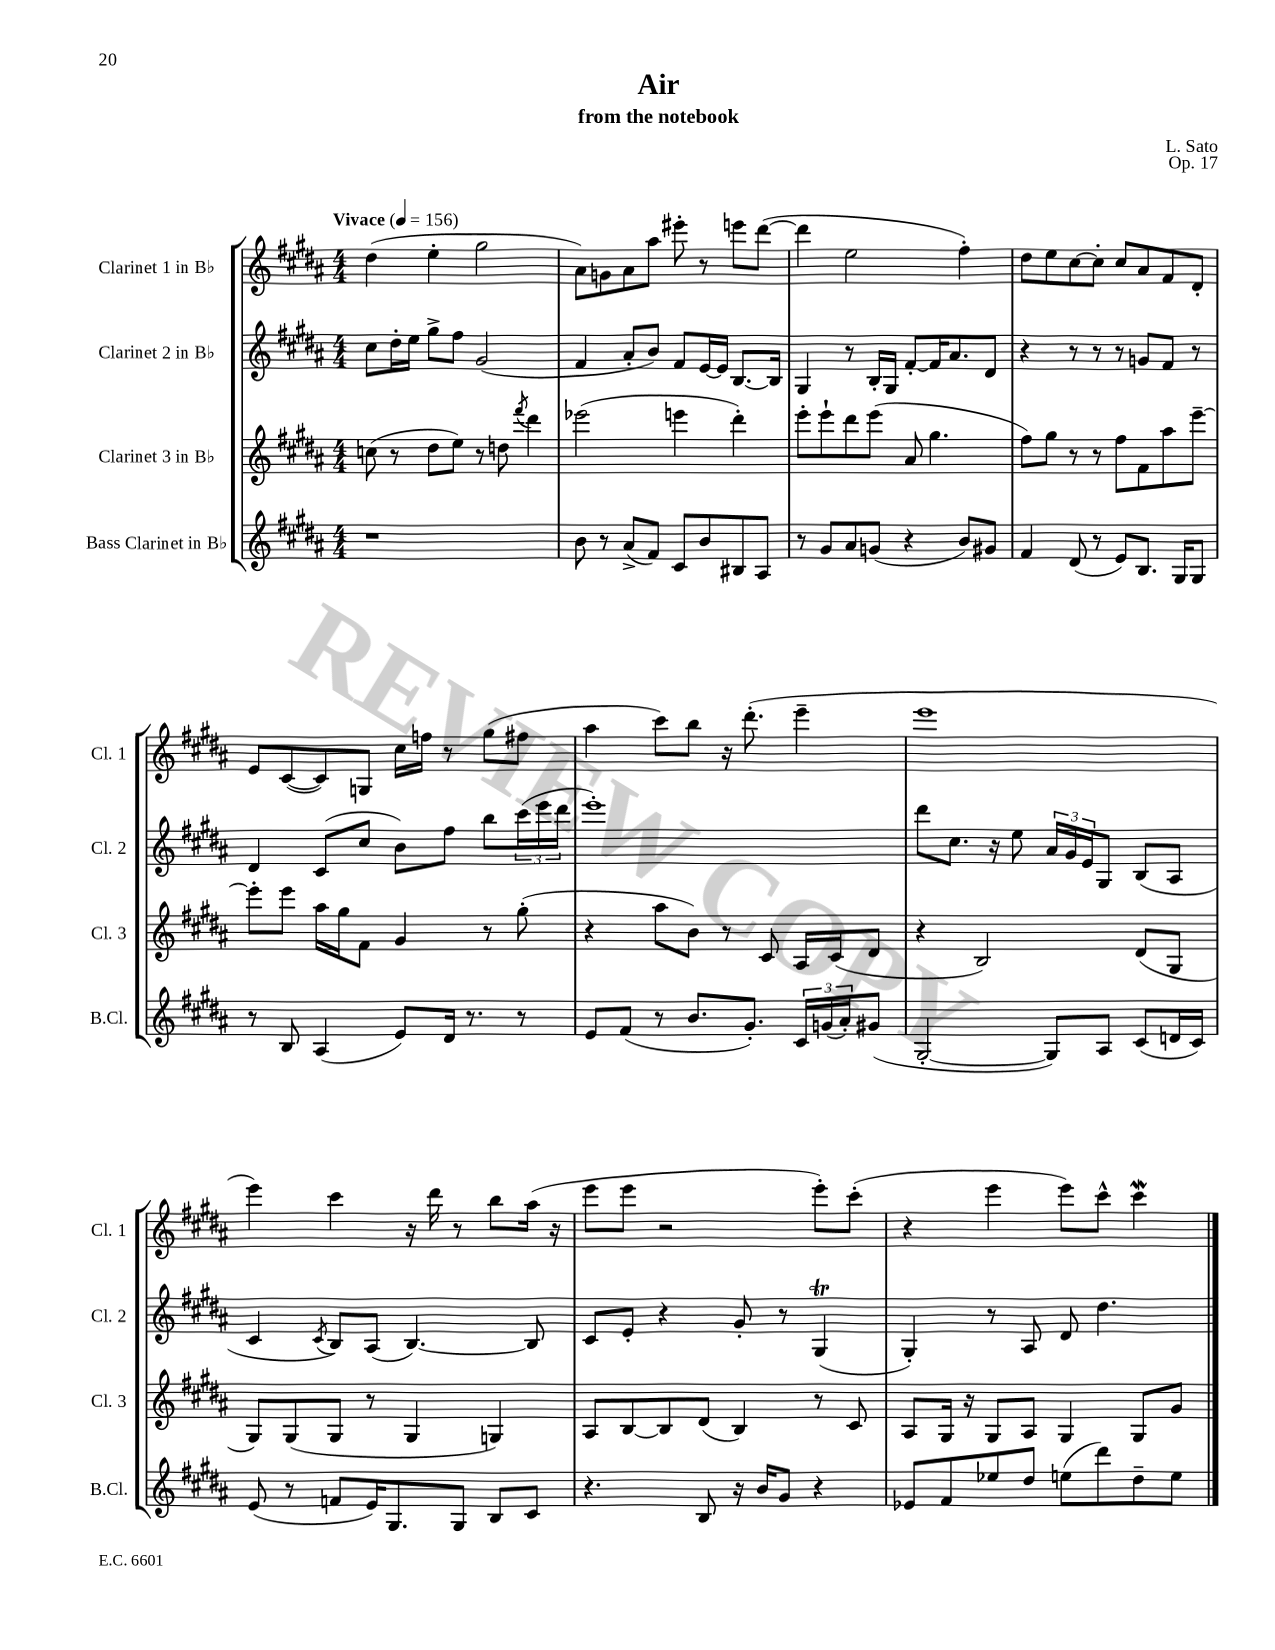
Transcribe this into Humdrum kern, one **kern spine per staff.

**kern	**kern	**kern	**kern
*part4	*part3	*part2	*part1
*staff4	*staff3	*staff2	*staff1
*I"Bass Clarinet in B♭	*I"Clarinet 3 in B♭	*I"Clarinet 2 in B♭	*I"Clarinet 1 in B♭
*I'B.Cl.	*I'Cl. 3	*I'Cl. 2	*I'Cl. 1
*clefG2	*clefG2	*clefG2	*clefG2
*k[f#c#g#d#a#]	*k[f#c#g#d#a#]	*k[f#c#g#d#a#]	*k[f#c#g#d#a#]
*M4/4	*M4/4	*M4/4	*M4/4
*MM156	*MM156	*MM156	*MM156
=1	=1	=1	=1
!	!	!	!LO:TX:a:B:t=Vivace
1r	(8ccn\	8cc#\L	(4dd#\
.	8r	16dd#'\L	.
.	.	16ee\JJ	.
.	8dd#\L	8gg#^\L	4ee'\
.	8ee\J)	8ff#\J	.
.	8r	(2g#/	2gg#\
.	8ddn\	.	.
.	8qfff#/	.	.
.	4ddd#\	.	.
=2	=2	=2	=2
8b\	(2eee-X\	4f#/	8a#\L)
8r	.	.	8gn\
(8a#^/L	.	8a#'/L	8a#\
8f#/J)	.	8b/J)	8aa#\J
8c#/L	4eeen\	8f#/L	8eee#X'\
8b/	.	[16e/L	8r
.	.	16e/JJ]	.
8B#X/	4ddd#'\)	[8.B/L	8eeen\L
8A#/J	.	.	([8ddd#\J
.	.	16B/Jk]	.
=3	=3	=3	=3
8r	8eee'\L	4G#/	4ddd#\]
8g#/L	8eee`\	.	.
8a#/	8ddd#\	8r	2ee\
(8gn/J	(8eee\J	16B'/LL	.
.	.	16G#/JJ	.
4r	8a#/	[8f#'/L	.
.	4.gg#\	16f#/K]	.
.	.	8.a#/	.
8b/L)	.	.	4ff#'\)
8g#X/J	.	8d#/J	.
=4	=4	=4	=4
4f#/	8ff#\L)	4r	8dd#\L
.	8gg#\J	.	8ee\
(8d#/	8r	8r	[8cc#\
8r	8r	8r	8cc#'\J]
8e/L)	8ff#\L	8r	8cc#/L
8.B/J	8f#\	8gn/L	8a#/
.	8aa#\	8f#/J	8f#/
16G#/KL	.	.	.
8G#/J	[8eee~\J	8r	8d#'/J
!!LO:LB:g=z
=5	=5	=5	=5
8r	8eee'\L]	4d#/	8e/L
8B/	8eee\J	.	([8c#/
(4A#/	16aa#\LL	(8c#/L	8c#/])
.	16gg#\J	.	.
.	8f#\J	8cc#/J	8Gn/J
8e/L)	4g#/	8b\L)	16cc#\LL
.	.	.	16ffn\JJ
16d#/Jk	.	8ff#\J	8r
8.r	.	.	.
.	8r	8bb\L	(8gg#\L
8r	(8gg#'\	(24ccc#\L	8ff#X\J
.	.	24eee\	.
.	.	24ddd#\JJ	.
=6	=6	=6	=6
8e/L	4r	1eee')	4aa#\
(8f#/J	.	.	.
8r	8aa#\L	.	8ccc#\L)
8.b/L	8b\J)	.	8bb\J
.	8r	.	16r
8.g#'/J)	.	.	(8.ddd#'\
.	8c#/	.	.
24c#/LL	16A#/LL	.	4eee~\
(24gn/	.	.	.
.	(16c#/J	.	.
24a#'/J)	.	.	.
(8g#X/J	8d#/J	.	.
=7	=7	=7	=7
[2G#'/	4r	8ddd#\L	1eee
.	.	8.cc#\J	.
.	2B/)	.	.
.	.	16r	.
.	.	8ee\	.
8G#/L])	.	24a#/LL	.
.	.	24g#/	.
.	.	24e/J	.
8A#/J	.	8G#/J	.
(8c#/L	(8d#/L	(8B/L	.
16dn/L	8G#/J	8A#/J	.
16c#/JJ)	.	.	.
!!LO:LB:g=z
=8	=8	=8	=8
(8e/	8G#/L)	4c#/	4eee\)
8r	(8G#/	.	.
.	.	8qc#/	.
8fn/L	8G#/J	8B/L)	4ccc#\
16e/K)	8r	(8A#/J	.
8.G#/	.	.	.
.	4G#/	[4.B/)	16r
.	.	.	16ddd#\
8G#/J	.	.	8r
8B/L	4Gn/)	.	8bb\L
8c#/J	.	8B/]	(16aa#\Jk
.	.	.	16r
=9	=9	=9	=9
4.r	8A#/L	8c#/L	8eee\L
.	[8B/	8e'/J	8eee\J
.	8B/]	4r	2r
8B/	(8d#/J	.	.
16r	4B/)	8g#'/	.
16b/KL	.	.	.
8g#/J	.	8r	.
4r	8r	(4G#T/	8eee'\L)
.	8c#/	.	(8ccc#'\J
=10	=10	=10	=10
8e-X/L	8A#/L	4G#'/)	4r
8f#/	16G#/Jk	.	.
.	16r	.	.
8ee-X/	8G#/L	8r	4eee\
8dd#/J	8A#/J	8A#/	.
(8een\L	4G#/	8d#/	8eee\L)
8ddd#\)	.	4.dd#\	8ccc#^^\J
8dd#~\	8G#/L	.	4ccc#W\
8ee\J	8g#/J	.	.
==	==	==	==
*-	*-	*-	*-
